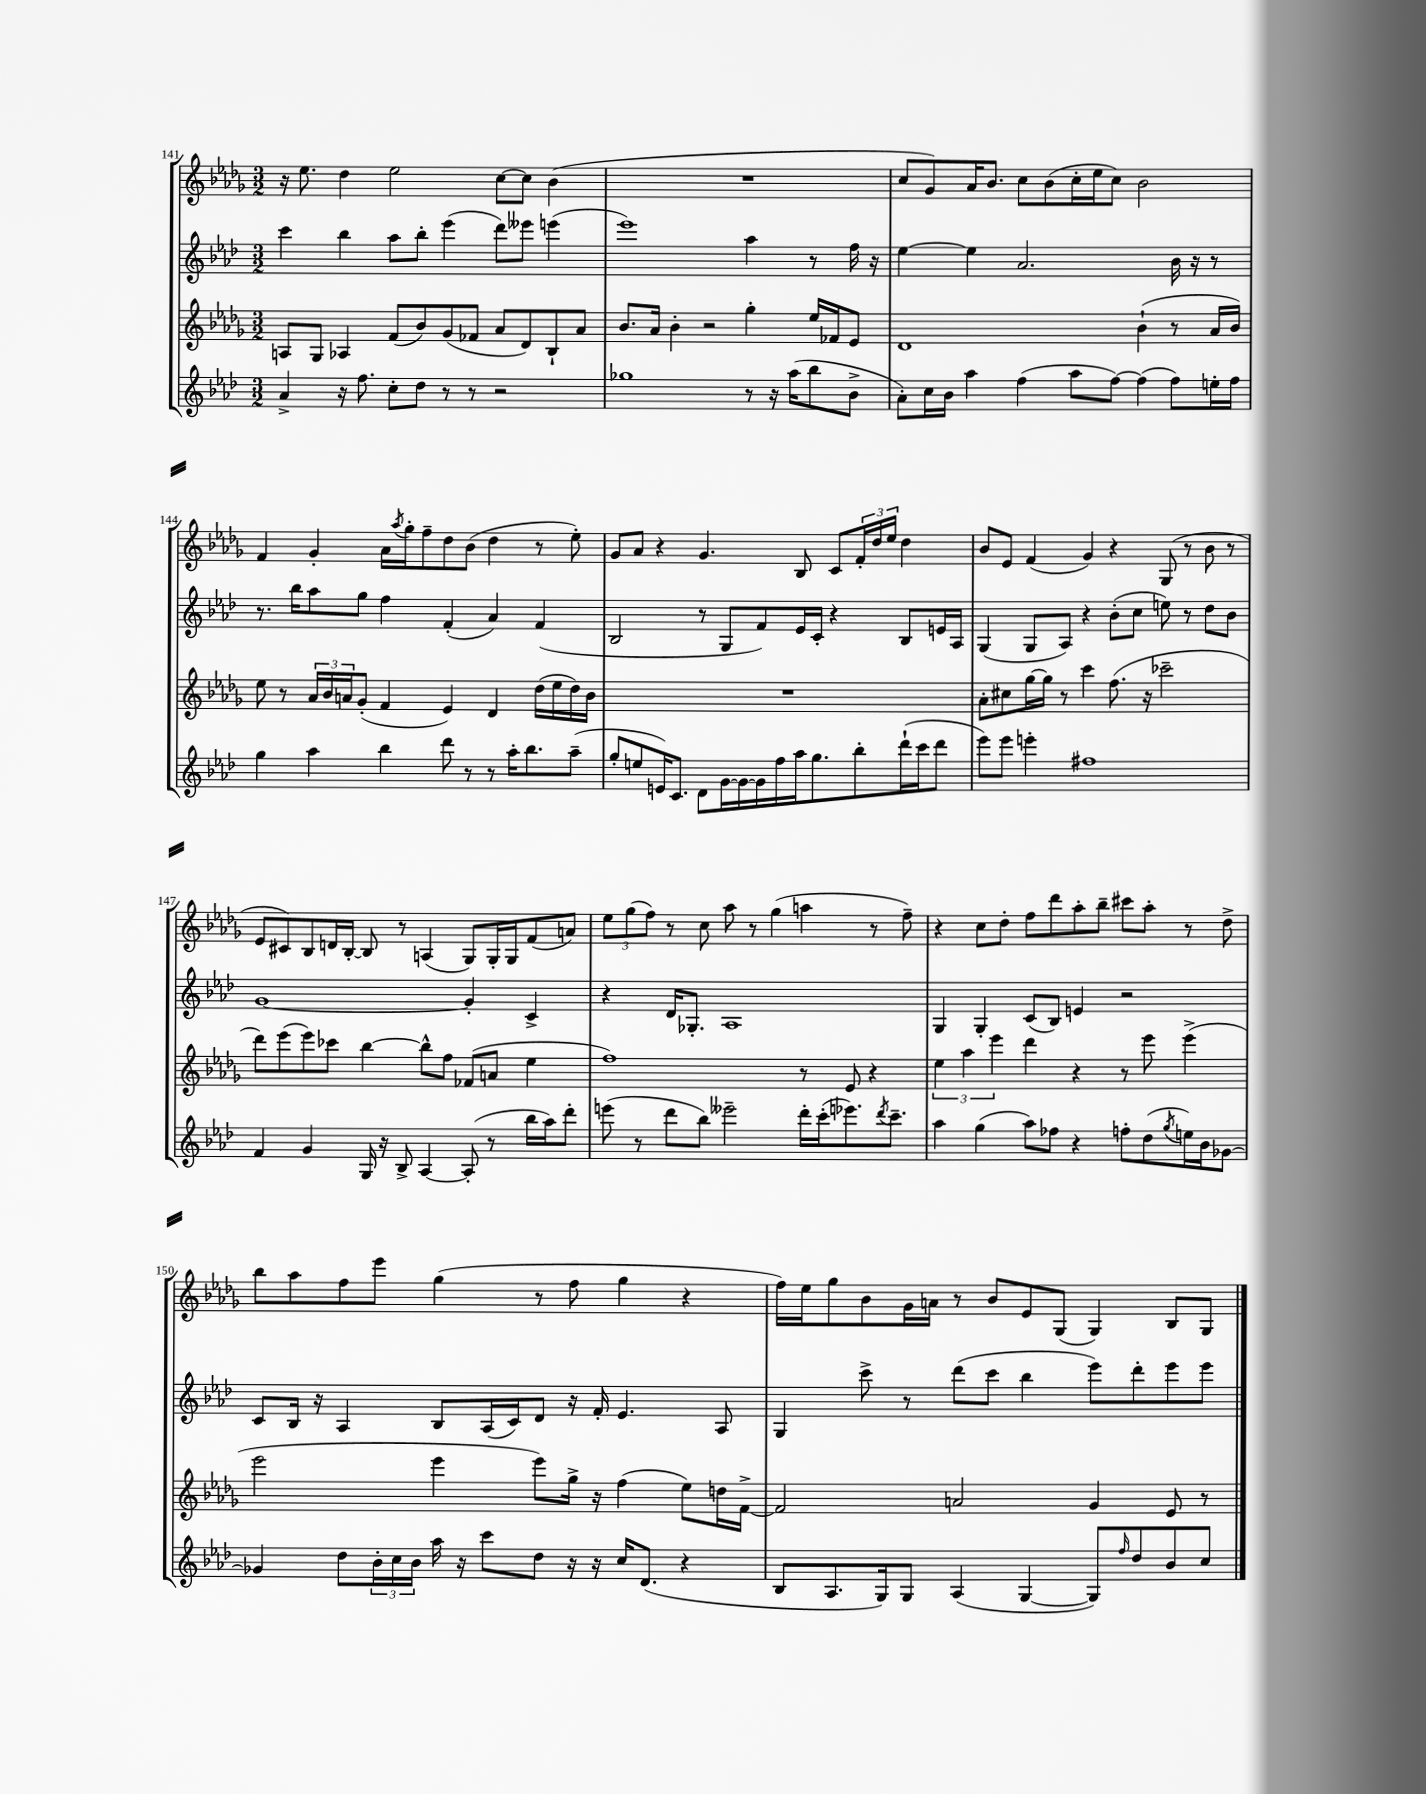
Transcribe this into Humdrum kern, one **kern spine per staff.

**kern	**kern	**kern	**kern
*staff4	*staff3	*staff2	*staff1
*clefG2	*clefG2	*clefG2	*clefG2
*k[b-e-a-d-]	*k[b-e-a-d-g-]	*k[b-e-a-d-]	*k[b-e-a-d-g-]
*M3/2	*M3/2	*M3/2	*M3/2
4a-^	8A	4ccc	16r
.	.	.	8.ee-
.	8G-	.	.
16r	4A-	4bb-	4dd-
8.ff	.	.	.
8cc'	(8f	8aa-	2ee-
8dd-	8b-)	8bb-'	.
8r	(8g-	(4eee-	.
8r	8f-	.	.
2r	8a-	8ddd-)	[8cc
.	8d-)	8eee--	8cc]
.	8B-`	(4eee	(4b-
.	8a-	.	.
=	=	=	=
1gg-	8.b-	1eee-)	1.r
.	16a-	.	.
.	4b-'	.	.
.	2r	.	.
8r	4gg-'	4aa-	.
16r	.	.	.
(16aa-	.	.	.
8bb-	16ee-	8r	.
.	16f-	.	.
8b-^	8e-	16ff	.
.	.	16r	.
=	=	=	=
8a-')	1d-	[4ee-	8cc
16cc	.	.	8g-)
16b-	.	.	.
4aa-	.	4ee-]	16a-
.	.	.	8.b-
(4ff	.	2.a-	8cc
.	.	.	(8b-
8aa-	.	.	16cc'
.	.	.	16ee-
[8ff)	.	.	8cc)
(4ff]	(4b-`	.	2b-
8ff)	8r	16b-	.
.	.	16r	.
16ee'	16a-	8r	.
16ff	16b-)	.	.
=	=	=	=
4gg	8ee-	8.r	4f
.	8r	.	.
.	.	16bb-	.
4aa-	24a-	8aa-	4g-'
.	24b-	.	.
.	24a	.	.
.	(8g-'	8gg	.
4bb-	4f	4ff	16a-
.	.	.	8qaa-
.	.	.	16gg-'
.	.	.	8ff~
8ddd-	4e-)	(4f'	8dd-
8r	.	.	(8b-
8r	4d-	4a-)	4dd-
16aa-'	.	.	.
8.bb-	.	.	.
.	(16dd-	(4f	8r
.	16ee-	.	.
(8aa-~	16dd-)	.	8ee-')
.	16b-	.	.
=	=	=	=
8gg'	1.r	2B-	8g-
8ee	.	.	8a-
16e)	.	.	4r
8.c	.	.	.
8d-	.	8r	4.g-
[16g	.	8G	.
16g_	.	.	.
16g]	.	8f)	.
16ff	.	.	.
16aa-	.	16e-	8B-
8.gg	.	16c'	.
.	.	4r	8c
8bb-'	.	.	24f'
.	.	.	24dd-
.	.	.	24ee-
(16ddd-`	.	8B-	4dd-
16ccc	.	.	.
8ddd-	.	16e	.
.	.	16A-	.
=	=	=	=
8eee-)	8a-'	(4G	8b-
8eee-	8cc#	.	8e-
4eee'	[16gg-	8G	(4f
.	16gg-]	.	.
.	8r	8A-)	.
1ff#	4ccc	4r	4g-)
.	(8.ff	(8b-'	4r
.	.	8cc	.
.	16r	.	.
.	2ccc-~	8ee)	(8G-
.	.	8r	8r
.	.	8dd-	8b-
.	.	8b-	8r
=	=	=	=
4f	8ddd-)	[1g	8e-
.	(8eee-	.	8c#)
4g	8eee-)	.	8B-
.	8ccc-	.	16d
.	.	.	[16B-'
16G	[4bb-	.	8B-]
16r	.	.	.
8B-^	.	.	8r
[4A-	8bb-^^]	.	(4A
.	8ff	.	.
(8A-']	(8f-	4g']	8G-)
8r	8a	.	16G-'
.	.	.	16G-
16bb-	4ee-	4c^	(8f
16aa-)	.	.	.
8ddd-'	.	.	8a)
=	=	=	=
(8eee	1ff)	4r	12ee-
.	.	.	(12gg-
8r	.	.	.
.	.	.	12ff)
8ddd-	.	16d-	8r
.	.	8.G-'	.
8bb-)	.	.	8cc
2eee--~	.	1A-	8aa-
.	.	.	8r
.	.	.	(4gg-
16ddd-'	8r	.	4aa
(16ccc'	.	.	.
8.eee-)	8e-	.	.
.	4r	.	8r
8qddd-	.	.	.
8.ccc~	.	.	.
.	.	.	8ff~)
=	=	=	=
4aa-	6ee-	4G	4r
.	6aa-	.	.
(4gg	.	4G'	8cc
.	6eee-	.	.
.	.	.	8dd-'
8aa-)	4ddd-	(8c	8ff
8ff-	.	8B-)	8ddd-
4r	4r	4e	8aa-'
.	.	.	8bb-~
8ff'	8r	2r	8ccc#
(8dd-	8eee-	.	8aa-'
8qgg	.	.	.
16ee)	(4eee-^	.	8r
16b-	.	.	.
[8g-	.	.	8dd-^
=	=	=	=
4g-]	2eee-	8c	8bb-
.	.	16B-	8aa-
.	.	16r	.
8dd-	.	4A-	8ff
24b-'	.	.	8eee-
24cc	.	.	.
24b-	.	.	.
16aa-	4eee-	8B-	(4gg-
16r	.	.	.
8ccc	.	(16A-	.
.	.	16c)	.
8dd-	8eee-)	8d-	8r
16r	16gg-^	16r	8ff
16r	16r	16f'	.
16cc	(4ff	4.e-	4gg-
(8.d-	.	.	.
4r	8ee-)	.	4r
.	16dd	8A-	.
.	[16f^	.	.
=	=	=	=
8B-	2f]	4G	16ff)
.	.	.	16ee-
8.A-	.	.	8gg-
.	.	8ccc^	8b-
16G)	.	.	.
8G	.	8r	16g-
.	.	.	16a
(4A-	2a	(8ddd-	8r
.	.	8ccc	8b-
[4G	.	4bb-	8e-
.	.	.	(8G-
8G])	4g-	8eee-)	4G-)
16qqff	.	.	.
8dd-	.	8ddd-'	.
8b-	8e-	8eee-	8B-
8cc	8r	8eee-	8G-
==	==	==	==
*-	*-	*-	*-
